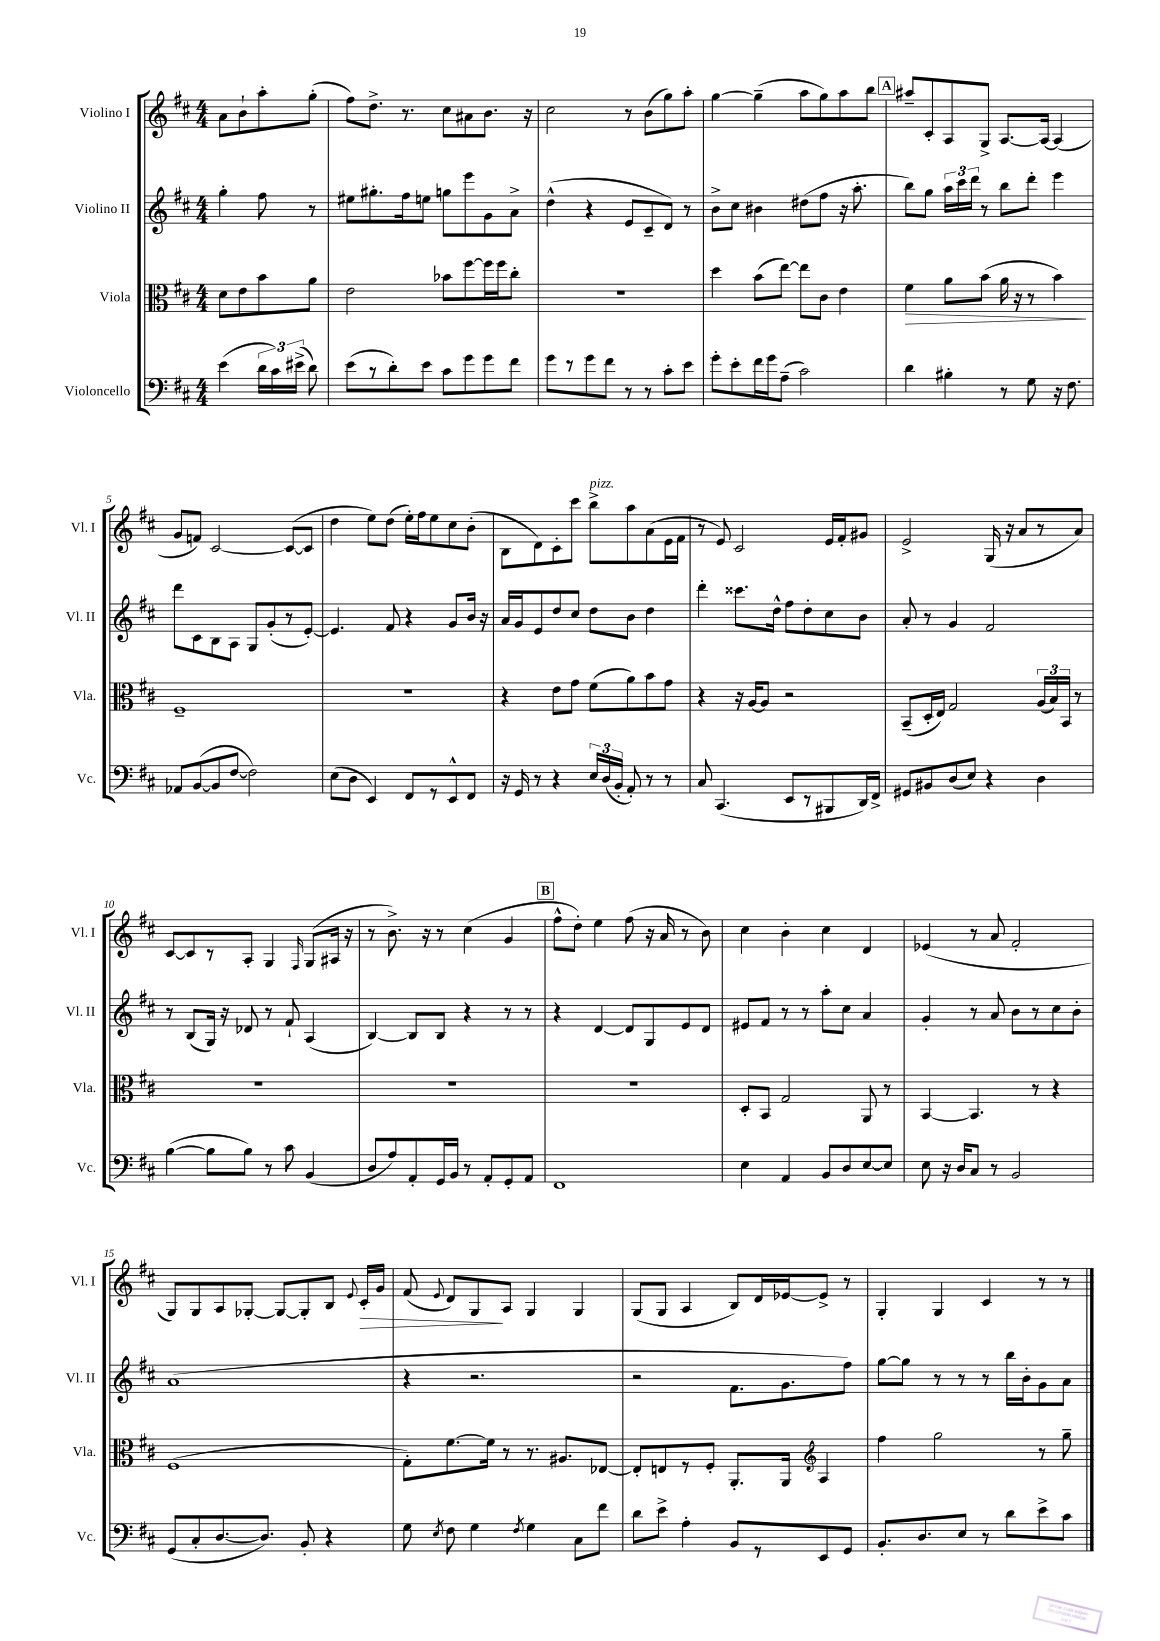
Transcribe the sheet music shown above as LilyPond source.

<<
\new StaffGroup <<
\new Staff = "s0" \with { instrumentName = "Violino I" shortInstrumentName = "Vl. I" } {
    \clef treble \key d \major \numericTimeSignature \time 4/4 \partial 2
    \autoBeamOff a'8[ b'8-! a''8-. g''8]-.( |
    fis''8[) d''8.]-> r8. cis''8[ ais'8 b'8.] r16 |
    cis''2 r8 b'8[( g''8) a''8]-. |
    g''4~ g''4--( a''8[ g''8) a''8 b''8] |
    \mark \markup { \box "A" } ais''8[-- cis'8-. a8 g8]-> a8.[~ a16]~ a4( |
    g'8[ f'8]) cis'2~ cis'8[~( cis'8] |
    d''4 e''8[) d''8]( e''16[-.) fis''16 e''8 cis''8 b'8]-.( |
    b8[ d'8) cis'8-. cis'''8] b''8[->^\markup { \italic "pizz." } a''8 a'8( e'16 fis'16] |
    r8 e'8) cis'2 e'16[ fis'16-. gis'8] |
    e'2-> g16( r16 a'8[ r8 a'8]) |
    cis'8[~ cis'8 r8 a8]-. g4 \grace { fis16 } g8[( ais16] r16 |
    r8 b'8.->) r16 r8 cis''4( g'4 |
    \mark \markup { \box "B" } fis''8[-^ d''8]-.) e''4 fis''8( r16 a'16 r8 b'8) |
    cis''4 b'4-. cis''4 d'4 |
    ees'4( r8 a'8 fis'2-. |
    g8[) g8 a8 ges8]~-. ges8[~ ges8-. b8] \appoggiatura { e'8 } cis'16[-.\> g'16] |
    fis'8( \appoggiatura { e'8 } d'8[) g8\! a8] g4 g4 |
    g8[( g8] a4 b8[) d'16 ees'16~ ees'8]-> r8 |
    g4-. g4 cis'4 r8 r8 \bar "|." |
}
\new Staff = "s1" \with { instrumentName = "Violino II" shortInstrumentName = "Vl. II" } {
    \clef treble \key d \major \numericTimeSignature \time 4/4 \partial 2
    \autoBeamOff g''4-. fis''8 r8 |
    eis''8[ gis''8.-. fis''16 e''8] g''8[ e'''8 g'8 a'8]-> |
    d''4-^( r4 e'8[ cis'8-- d'8]) r8 |
    b'8[-> cis''8] bis'4 dis''8[( fis''8] r16 a''8.-. |
    \mark \markup { \box "A" } b''8[) g''8] \tuplet 3/2 { a''16[ cis'''16 d'''16] } r8 b''8[ d'''8]-. e'''4 |
    d'''8[ cis'8 b8 a8] g8[ g'8-.( r8 e'8]~-.) |
    e'4. fis'8 r4 g'8[ b'16] r16 |
    a'16[ g'16 e'8 d''8 cis''8] d''8[ b'8] d''4 |
    d'''4-. cisis'''8.[ d''16]-^ fis''8[ d''8-. cis''8 b'8] |
    a'8-. r8 g'4 fis'2 |
    r8 b8[( g16]) r16 des'8 r8 fis'8-! a4( |
    b4~) b8[ b8] r4 r8 r8 |
    \mark \markup { \box "B" } r4 d'4~ d'8[ g8 e'8 d'8] |
    eis'8[ fis'8] r8 r8 a''8[-. cis''8] a'4 |
    g'4-. r8 a'8 b'8[ r8 cis''8 b'8]-. |
    a'1( |
    r4 r2. |
    r2 fis'8.[ g'8. fis''8]) |
    g''8[~ g''8] r8 r8 r8 b''16[ b'16-. g'8 a'8] \bar "|." |
}
\new Staff = "s2" \with { instrumentName = "Viola" shortInstrumentName = "Vla." } {
    \clef alto \key d \major \numericTimeSignature \time 4/4 \partial 2
    \autoBeamOff d'8[ e'8 b'8 a'8] |
    e'2 bes'8[ fis''8~ fis''16 fis''16 cis''8]-. |
    R1 |
    d''4 b'8[( e''8]~) e''8[ cis'8] e'4 |
    \mark \markup { \box "A" } fis'4\> a'8[ b'8]( a'16 r16 r8 b'4\!) |
    fis1-- |
    R1 |
    r4 e'8[ g'8] fis'8[( a'8) b'8 g'8] |
    r4 r16 a16[~ a8] r2 |
    b,8[--( d16-. e16]) g2 \tuplet 3/2 { a16[( b16) b,16] } r8 |
    R1 |
    R1 |
    \mark \markup { \box "B" } R1 |
    d8[-. b,8] g2 a,8 r8 |
    b,4~ b,4. r8 r4 |
    fis1( |
    g8[-.) fis'8.~ fis'16] r8 r8. ais8.[ ees8]~ |
    ees8[-. e8 r8 fis8]-. a,8.[-. a,16] \clef treble a4 |
    fis''4 g''2 r8 g''8-- \bar "|." |
}
\new Staff = "s3" \with { instrumentName = "Violoncello" shortInstrumentName = "Vc." } {
    \clef bass \key d \major \numericTimeSignature \time 4/4 \partial 2
    \autoBeamOff e'4( \tuplet 3/2 { d'16[ cis'16) eis'16]->( } d'8) |
    e'8[( r8 d'8-.) e'8] cis'8[ g'8 g'8 fis'8] |
    g'8[ r8 g'8 fis'8] r8 r8 cis'8[-. e'8] |
    g'8[-. e'8-. fis'16 g'16 a8]--( cis'2) |
    \mark \markup { \box "A" } d'4 bis4-. r8 g8 r16 fis8. |
    aes,8[ b,8~( b,8 fis8]~ fis2) |
    e8[( d8] e,4) fis,8[ r8 e,8-^ fis,8] |
    r16 g,16 r8 r4 \tuplet 3/2 { e16[ d16( b,16]-. } a,8-.) r8 r8 |
    cis8 cis,4.( e,8[ r8 bis,,8 d,16) fis,16]-> |
    gis,8[ bis,8 d8( e8]) r4 d4 |
    b4~( b8[ b8]) r8 cis'8 b,4( |
    d8[ a8) a,8-. g,16 b,16] r8 a,8[-. g,8-. a,8] |
    \mark \markup { \box "B" } fis,1 |
    e4 a,4 b,8[ d8 e8~ e8] |
    e8 r16 d16[ cis8] r8 b,2 |
    g,8[( cis8-. d8.~ d8.]) b,8-. r4 |
    g8 \acciaccatura { e8 } fis8 g4 \acciaccatura { fis8 } g4 cis8[ fis'8] |
    d'8[ e'8]-> a4-. b,8[ r8 e,8 g,8] |
    b,8.[-. d8. e8] r8 d'8[ e'8-> cis'8] \bar "|." |
}
>>
>>
